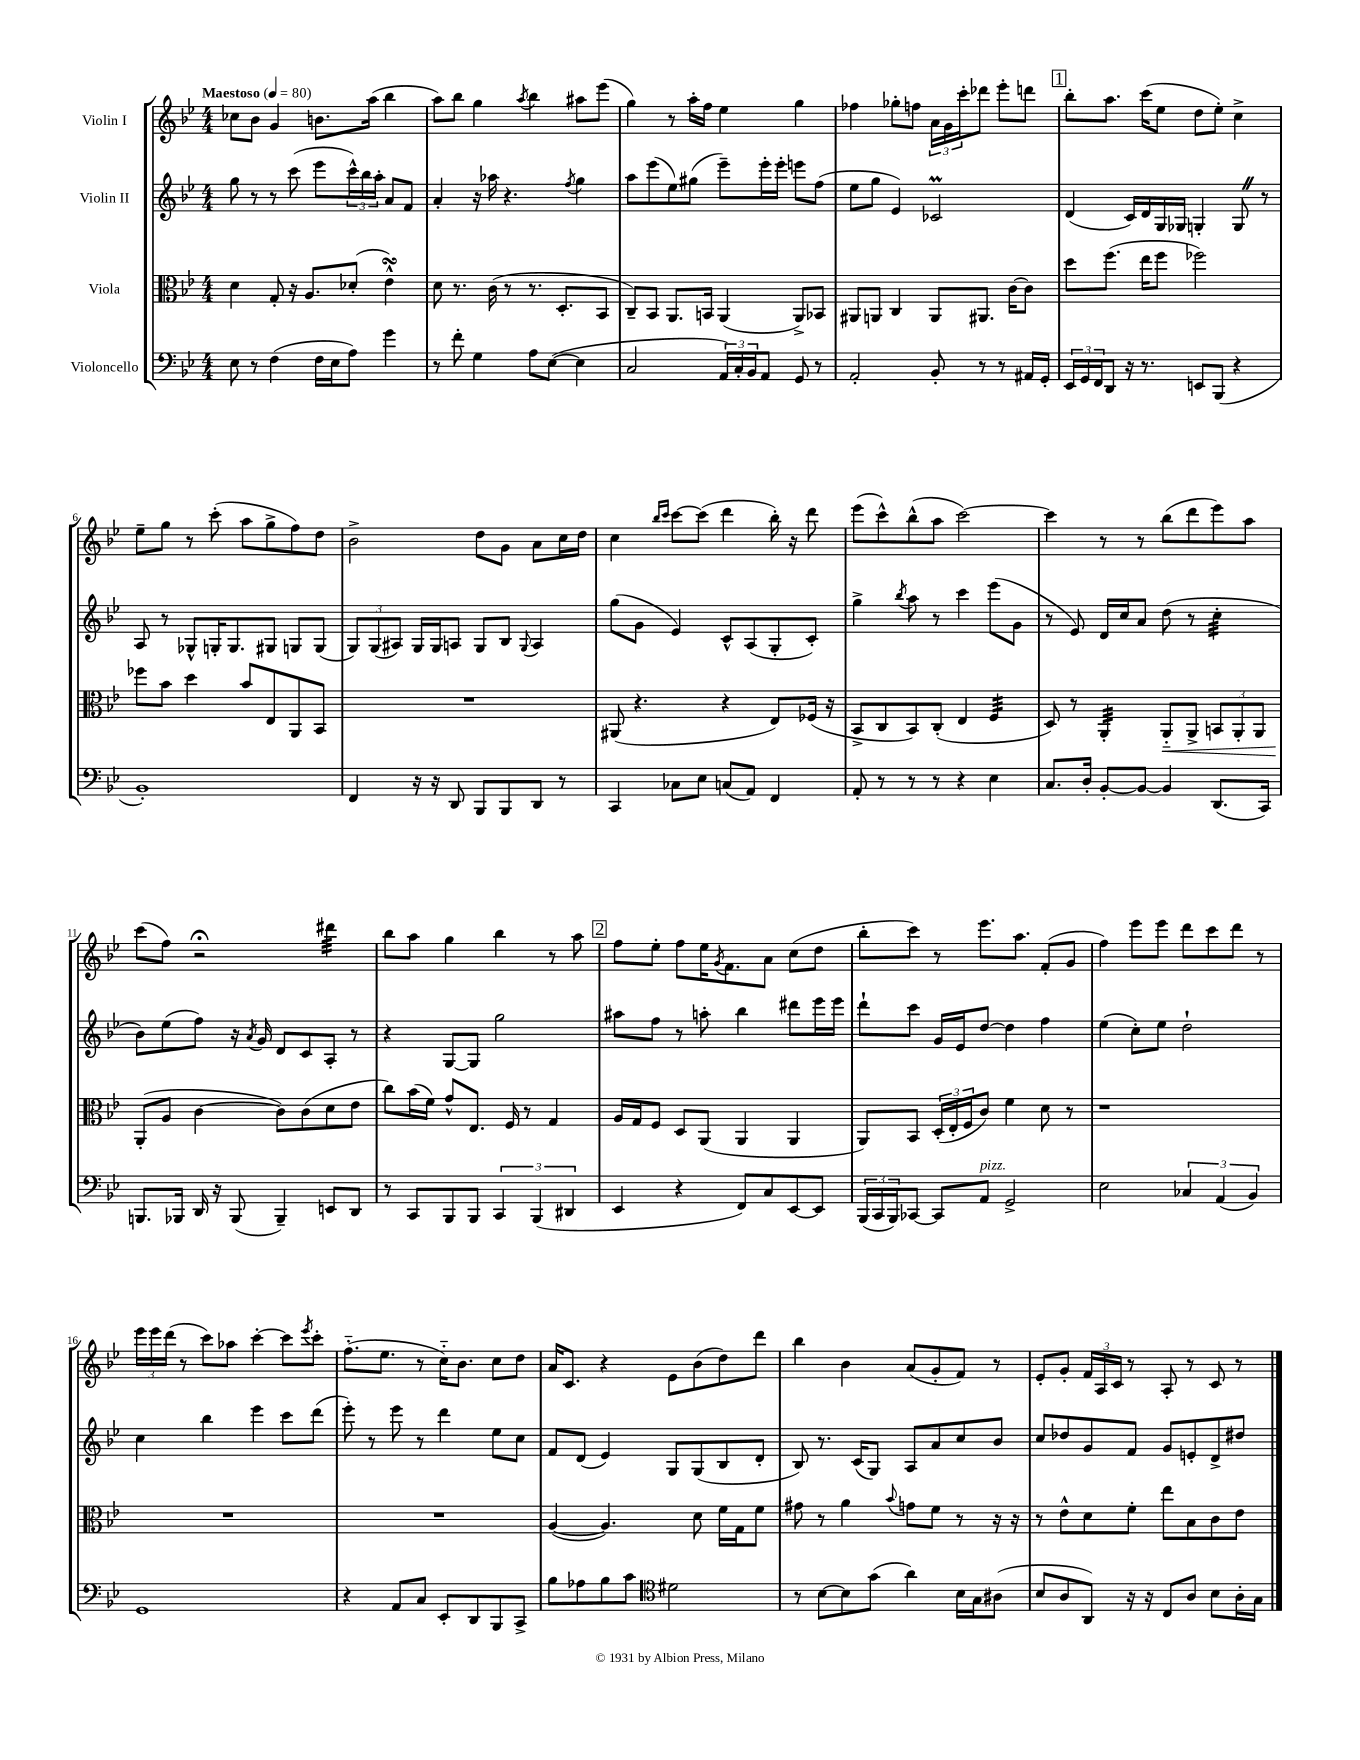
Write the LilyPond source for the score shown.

<<
\new StaffGroup <<
\new Staff = "s0" \with { instrumentName = "Violin I" } {
    \clef treble \key bes \major \numericTimeSignature \time 4/4 \tempo "Maestoso" 4 = 80
    ces''8 bes'8 g'4 b'8. a''16( bes''4 |
    a''8) bes''8 g''4 \acciaccatura { a''8 } bes''4 ais''8 ees'''8( |
    g''4) r8 a''16-. f''16 ees''4 g''4 |
    fes''4 ges''8-. f''8 \tuplet 3/2 { a'16 g'16 c'''16-. } des'''8 ees'''8-. d'''8 |
    \mark \markup { \box "1" } bes''8-. a''8. c'''16( ees''8 d''8 ees''8-.) c''4-> |
    ees''8-- g''8 r8 c'''8-.( a''8 g''8-> f''8) d''8 |
    bes'2-> d''8 g'8 a'8 c''16 d''16 |
    c''4 \grace { bes''16 c'''16 } c'''8~ c'''8( d'''4 bes''16-.) r16 d'''8 |
    ees'''8( c'''8-^) bes''8-^( a''8 c'''2~) |
    c'''4 r8 r8 bes''8( d'''8 ees'''8) a''8 |
    c'''8( f''8) r2\fermata dis'''4:32 |
    bes''8 a''8 g''4 bes''4 r8 a''8 |
    \mark \markup { \box "2" } f''8 ees''8-. f''8 ees''16 \acciaccatura { g'8 } f'8. a'8 c''8( d''8 |
    bes''8-. c'''8) r8 ees'''8. a''8. f'8-.( g'8 |
    f''4) ees'''8 ees'''8 d'''8 c'''8 d'''8 r8 |
    \tuplet 3/2 { ees'''16 ees'''16 d'''16( } r8 c'''8) aes''8 c'''4~-. c'''8 \acciaccatura { ees'''8 } c'''8-. |
    f''8.-_( ees''8. r8 c''16-_) bes'8. c''8 d''8 |
    a'16 c'8. r4 ees'8 bes'8( d''8) d'''8 |
    bes''4 bes'4 a'8( g'8-. f'8) r8 |
    ees'8-. g'8-. \tuplet 3/2 { f'16 a16 c'16 } r8 a8-. r8 c'8 r8 \bar "|." |
}
\new Staff = "s1" \with { instrumentName = "Violin II" } {
    \clef treble \key bes \major \numericTimeSignature \time 4/4
    g''8 r8 r8 c'''8( ees'''8 \tuplet 3/2 { c'''16-^) bes''16 a''16-. } a'8 f'8 |
    a'4-. r16 aes''16 r4. \acciaccatura { f''8 } g''4 |
    a''8 ees'''8( ees''8) gis''8( ees'''8--) ees'''16-. ees'''16-. e'''8 f''8( |
    ees''8 g''8 ees'4) ces'2\prall |
    \mark \markup { \box "1" } d'4( c'16) d'16 g16 ges16 g4-. g8 \once \override BreathingSign.text = \markup { \musicglyph "scripts.caesura.straight" } \breathe r8 |
    a8 r8 ges8-^ g16-. g8. gis8 g8 g8( |
    \tuplet 3/2 { g8) g8( ais8) } g16 g16 a8 g8 bes8 \appoggiatura { g8 } a4 |
    g''8( g'8 ees'4) c'8-^ a8( g8-. c'8-.) |
    g''4-> \acciaccatura { bes''8 } a''8 r8 c'''4 ees'''8( g'8 |
    r8 ees'8) d'16 c''16 a'8 d''8( r8 c''4:32-. |
    bes'8) ees''8( f''8) r16 \acciaccatura { a'8 } g'16 d'8 c'8 a8-. r8 |
    r4 g8~ g8 g''2 |
    \mark \markup { \box "2" } ais''8 f''8 r8 a''8-. bes''4 dis'''8 ees'''16 ees'''16 |
    d'''8-! c'''8 g'16 ees'16 d''8~ d''4 f''4 |
    ees''4( c''8-.) ees''8 d''2-! |
    c''4 bes''4 ees'''4 c'''8 d'''8( |
    ees'''8-.) r8 ees'''8 r8 d'''4 ees''8 c''8 |
    f'8 d'8( ees'4) g8 g8( bes8 d'8-. |
    bes8) r8. c'16( g8) a8 a'8 c''8 bes'8 |
    c''8 des''8 g'8 f'8 g'8 e'8-. d'8-> dis''8 \bar "|." |
}
\new Staff = "s2" \with { instrumentName = "Viola" } {
    \clef alto \key bes \major \numericTimeSignature \time 4/4
    d'4 g8-. r16 a8. des'8-.( ees'4-^\turn) |
    d'8 r8. c'16( r8 r8. d8.-. bes,8 |
    c8--) bes,8 a,8. b,16 a,4( a,8->) bes,8 |
    ais,8 a,8 c4 a,8 ais,8. c'16~ c'8 |
    \mark \markup { \box "1" } d''8 f''8.( ees''16 f''8 fes''2) |
    fes''8 bes'8 d''4 bes'8 ees8 a,8 bes,8 |
    R1 |
    ais,8( r4. r4 ees8) fes16( r16 |
    bes,8-> c8 bes,8) c8-.( ees4 f4:32 |
    d8) r8 a,4:32-. a,8-_\< a,8-> \tuplet 3/2 { b,8 a,8-. a,8 } |
    a,8-.\!( a8 c'4~ c'8) c'8( d'8 ees'8 |
    c''8) bes'16( f'16) g'8-^ ees8. f16 r8 g4 |
    \mark \markup { \box "2" } a16 g16 f8 d8 a,8( a,4 a,4 |
    a,8) bes,8 \tuplet 3/2 { d16-.( ees16-. f16 } c'8) f'4 d'8 r8 |
    r1 |
    R1 |
    R1 |
    a4~( a4.) d'8 f'16 g16 f'8 |
    gis'8 r8 a'4 \appoggiatura { bes'8 } g'8 f'8 r8 r16 r16 |
    r8 ees'8-^ d'8 f'8-. ees''8 bes8 c'8 ees'8 \bar "|." |
}
\new Staff = "s3" \with { instrumentName = "Violoncello" } {
    \clef bass \key bes \major \numericTimeSignature \time 4/4
    ees8 r8 f4( f16 ees16 a8) g'4 |
    r8 f'8-. g4 a8 ees8~( ees4 |
    c2 \tuplet 3/2 { a,16) c16-. bes,16 } a,8 g,8 r8 |
    a,2-. bes,8-. r8 r8 ais,16 g,16-. |
    \mark \markup { \box "1" } \tuplet 3/2 { ees,16 g,16 f,16 } d,8 r16 r8. e,8 bes,,8( r4 |
    bes,1-.) |
    f,4 r16 r16 d,8 bes,,8 bes,,8 d,8 r8 |
    c,4 ces8 ees8 c8( a,8) f,4 |
    a,8-. r8 r8 r8 r4 ees4 |
    c8. d16-. bes,8~-. bes,8~ bes,4 d,8.( c,16) |
    b,,8. bes,,16 d,16 r16 bes,,8( bes,,4--) e,8 d,8 |
    r8 c,8 bes,,8 bes,,8 \tuplet 3/2 { c,4 bes,,4( dis,4 } |
    \mark \markup { \box "2" } ees,4 r4 f,8) c8 ees,8~ ees,8 |
    \tuplet 3/2 { bes,,16( c,16 bes,,16) } ces,8~ ces,8 a,8^\markup { \italic "pizz." } g,2-> |
    ees2 \tuplet 3/2 { ces4 a,4( bes,4) } |
    g,1 |
    r4 a,8 c8 ees,8-. d,8 bes,,8 c,8-> |
    bes8 aes8 bes8 c'8 \clef tenor dis'2 |
    r8 bes8~ bes8 g'8( a'4) bes16 g16 ais8( |
    bes8 a8 a,8) r16 r16 c8 a8 bes8 a16-. g16 \bar "|." |
}
>>
>>
